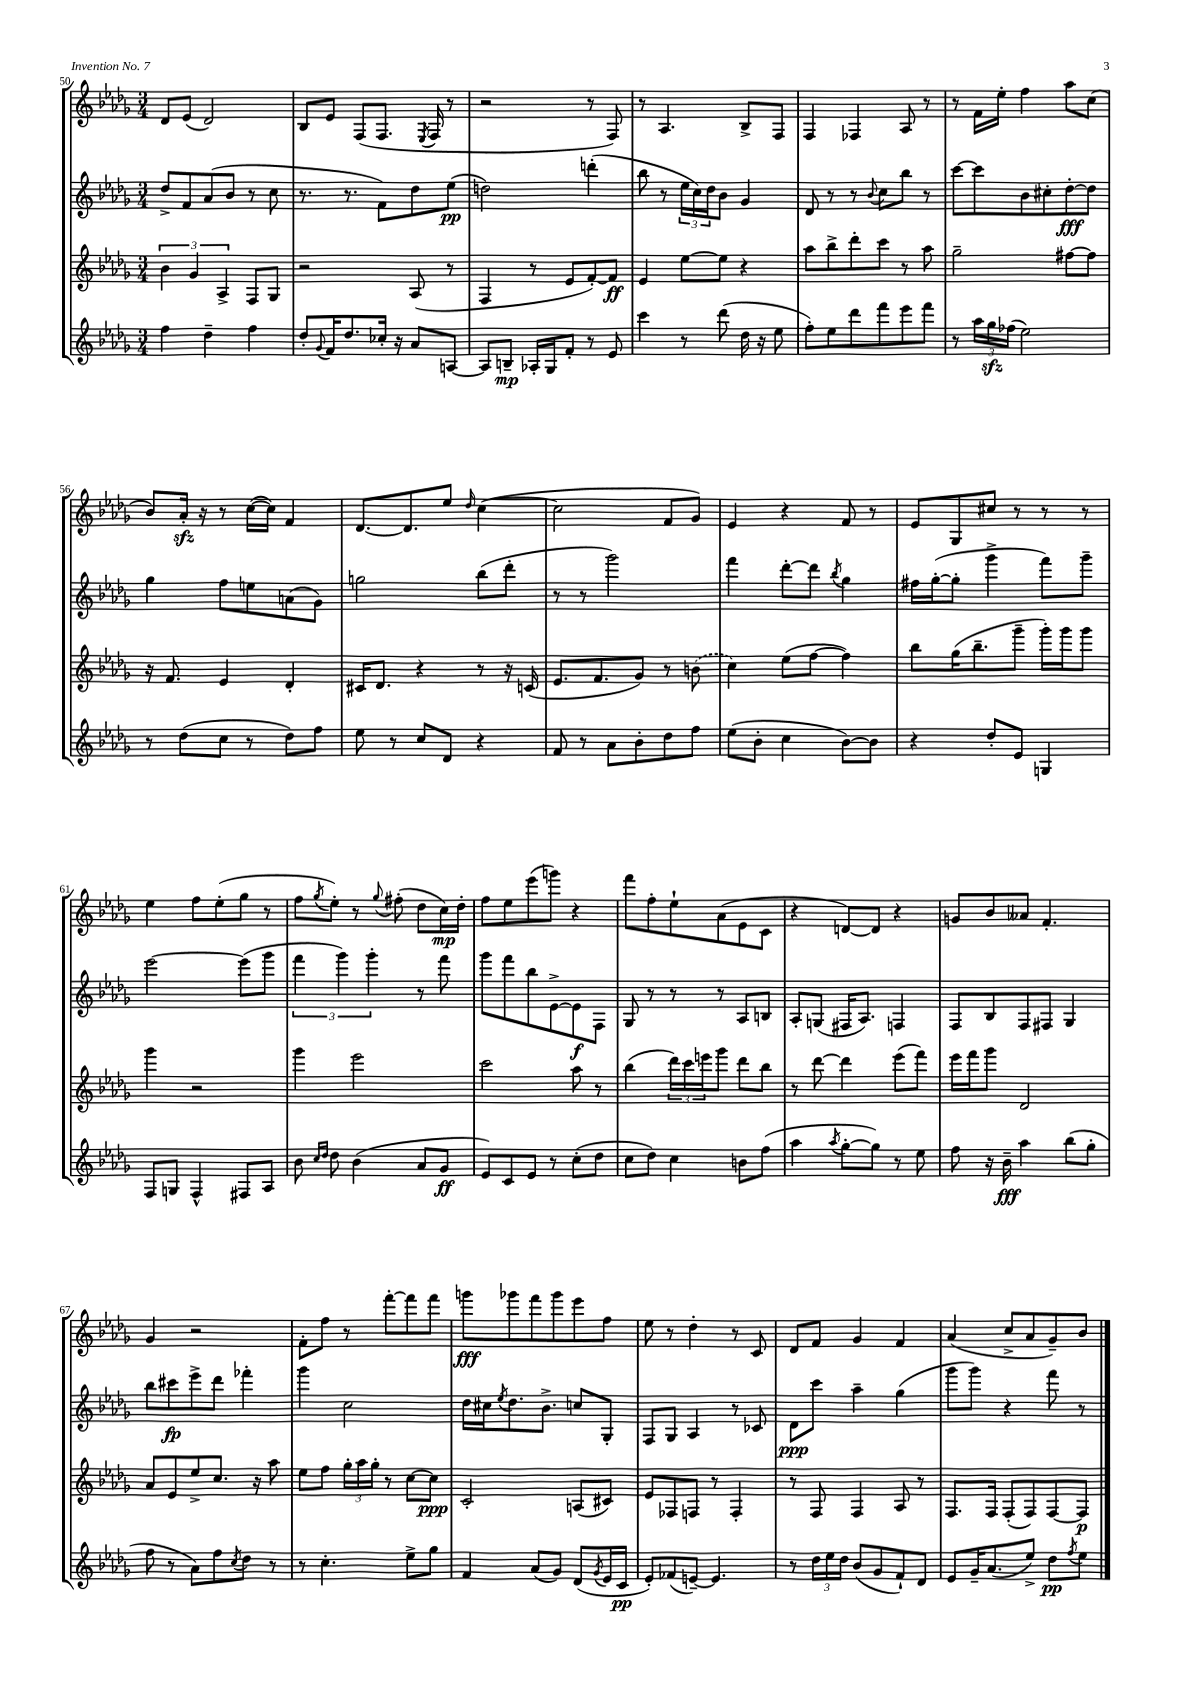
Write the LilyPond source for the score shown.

<<
\new StaffGroup <<
\new Staff = "s0" {
    \clef treble \key des \major \numericTimeSignature \time 3/4
    des'8 ees'8( des'2) |
    bes8 ees'8 f8( f8. \acciaccatura { ees8 } f16 r8 |
    r2 r8 f8) |
    r8 aes4. bes8-> f8 |
    f4 fes4 aes8 r8 |
    r8 f'16 ees''16-. f''4 aes''8 c''8( |
    bes'8) aes'16-.\sfz r16 r8 c''16~( c''16) f'4 |
    des'8.~ des'8. ees''8 \grace { des''16 } c''4~( |
    c''2 f'8 ges'8) |
    ees'4 r4 f'8 r8 |
    ees'8 ges8 cis''8 r8 r8 r8 |
    ees''4 f''8 ees''8-.( ges''8 r8 |
    f''8 \acciaccatura { ges''8 } ees''8-.) r8 \appoggiatura { ges''8 } fis''8-.( des''8 c''16\mp) des''16-. |
    f''8 ees''8 ees'''8( g'''8) r4 |
    f'''8 f''8-. ees''8-! aes'8( ees'8 c'8 |
    r4 d'8~) d'8 r4 |
    g'8 bes'8 aeses'8 f'4.-. |
    ges'4 r2 |
    f'8-. f''8 r8 f'''8~-. f'''8 f'''8 |
    g'''8\fff ges'''8 f'''8 ges'''8 ees'''8 f''8 |
    ees''8 r8 des''4-. r8 c'8 |
    des'8 f'8 ges'4 f'4 |
    aes'4( c''8-> aes'8 ges'8--) bes'8 \bar "|." |
}
\new Staff = "s1" {
    \clef treble \key des \major \numericTimeSignature \time 3/4
    des''8-> f'8 aes'8( bes'8 r8 c''8 |
    r8. r8. f'8) des''8 ees''8\pp( |
    d''2) d'''4-.( |
    bes''8 r8 \tuplet 3/2 { ees''16 c''16) des''16 } bes'8 ges'4 |
    des'8 r8 r8 \appoggiatura { bes'8 } c''8 bes''8 r8 |
    c'''8~ c'''8 bes'8 cis''8-. des''8~-.\fff des''8 |
    ges''4 f''8 e''8 a'8( ges'8) |
    g''2 bes''8( des'''8-. |
    r8 r8 ges'''2) |
    f'''4 des'''8~-. des'''8 \acciaccatura { bes''8 } ges''4 |
    fis''16 ges''16~-.( ges''8-. ges'''4-> f'''8) ges'''8-- |
    ees'''2~ ees'''8( ges'''8 |
    \tuplet 3/2 { f'''4 ges'''4) ges'''4-. } r8 f'''8 |
    ges'''8 f'''8 bes''8 ees'8~-> ees'8\f f8 |
    ges8 r8 r8 r8 aes8 b8 |
    aes8-. g8( fis16 aes8.) f4 |
    f8 bes8 f8 fis8 ges4 |
    bes''8 cis'''8\fp ees'''8-> des'''8 fes'''4-. |
    ges'''4 c''2 |
    des''16 cis''16 \acciaccatura { ees''8 } des''8. bes'8.-> c''8 ges8-. |
    f8 ges8 aes4 r8 ces'8 |
    des'8\ppp c'''8 aes''4-- ges''4( |
    ges'''8 ges'''8) r4 f'''8 r8 \bar "|." |
}
\new Staff = "s2" {
    \clef treble \key des \major \numericTimeSignature \time 3/4
    \tuplet 3/2 { bes'4 ges'4 aes4-> } f8 ges8 |
    r2 aes8( r8 |
    f4 r8 ees'8 f'8~-.) f'8\ff |
    ees'4 ees''8~ ees''8 r4 |
    aes''8 bes''8-> des'''8-. c'''8 r8 aes''8 |
    ges''2-- fis''8~ fis''8 |
    r16 f'8. ees'4 des'4-. |
    cis'16 des'8. r4 r8 r16 c'16( |
    ees'8. f'8. ges'8) r8 \once \slurDashed b'8( |
    c''4) ees''8( f''8~ f''4) |
    bes''8 ges''16( bes''8.-- ges'''8-- ges'''16-.) ges'''16 ges'''8 |
    ges'''4 r2 |
    ges'''4 ees'''2 |
    c'''2 aes''8 r8 |
    bes''4( \tuplet 3/2 { des'''16) c'''16 e'''16 } ges'''8 des'''8 bes''8 |
    r8 des'''8~ des'''4 ees'''8( f'''8) |
    ees'''16 f'''16 ges'''8 des'2 |
    aes'8 ees'8 ees''8-> c''8. r16 aes''8 |
    ees''8 f''8 \tuplet 3/2 { ges''16-. aes''16 ges''16-. } r8 c''8~ c''8\ppp |
    c'2-. a8( cis'8) |
    ees'8 fes8 f8 r8 f4-. |
    r8 f8 f4 aes8 r8 |
    f8. f16 f8-.( f8) f8~ f8\p \bar "|." |
}
\new Staff = "s3" {
    \clef treble \key des \major \numericTimeSignature \time 3/4
    f''4 des''4-- f''4 |
    des''8-. \appoggiatura { ges'8 } f'16 des''8. ces''16-. r16 aes'8 a8~ |
    a8 b8--\mp aes16-. ges16 f'8-. r8 ees'8 |
    c'''4 r8 des'''8( des''16 r16 ees''8 |
    f''8-.) ees''8 des'''8 f'''8 ees'''8 f'''8 |
    r8 \tuplet 3/2 { aes''16 ges''16\sfz fes''16( } ees''2) |
    r8 des''8( c''8 r8 des''8) f''8 |
    ees''8 r8 c''8 des'8 r4 |
    f'8 r8 aes'8 bes'8-. des''8 f''8 |
    ees''8( bes'8-. c''4 bes'8~) bes'8 |
    r4 des''8-. ees'8 g4 |
    f8 g8 f4-^ fis8 aes8 |
    bes'8 \grace { c''16 des''16 } des''8 bes'4( aes'8 ges'8\ff |
    ees'8) c'8 ees'8 r8 c''8-.( des''8 |
    c''8 des''8) c''4 b'8 f''8( |
    aes''4 \acciaccatura { aes''8 } ges''8~-. ges''8) r8 ees''8 |
    f''8 r16 bes'16--\fff aes''4 bes''8( ges''8-. |
    f''8 r8 aes'8) f''8 \acciaccatura { c''8 } des''8 r8 |
    r8 c''4.-. ees''8-> ges''8 |
    f'4 aes'8( ges'8) des'8( \acciaccatura { ges'8 } ees'16 c'16\pp |
    ees'8-.) fes'8( e'8~--) e'4. |
    r8 \tuplet 3/2 { des''16 ees''16 des''16 } bes'8( ges'8 f'8-!) des'8 |
    ees'8 ges'16-- aes'8.( ees''8->) des''8\pp \acciaccatura { f''8 } ees''8 \bar "|." |
}
>>
>>
\layout { \context { \Score currentBarNumber = #50 } }
